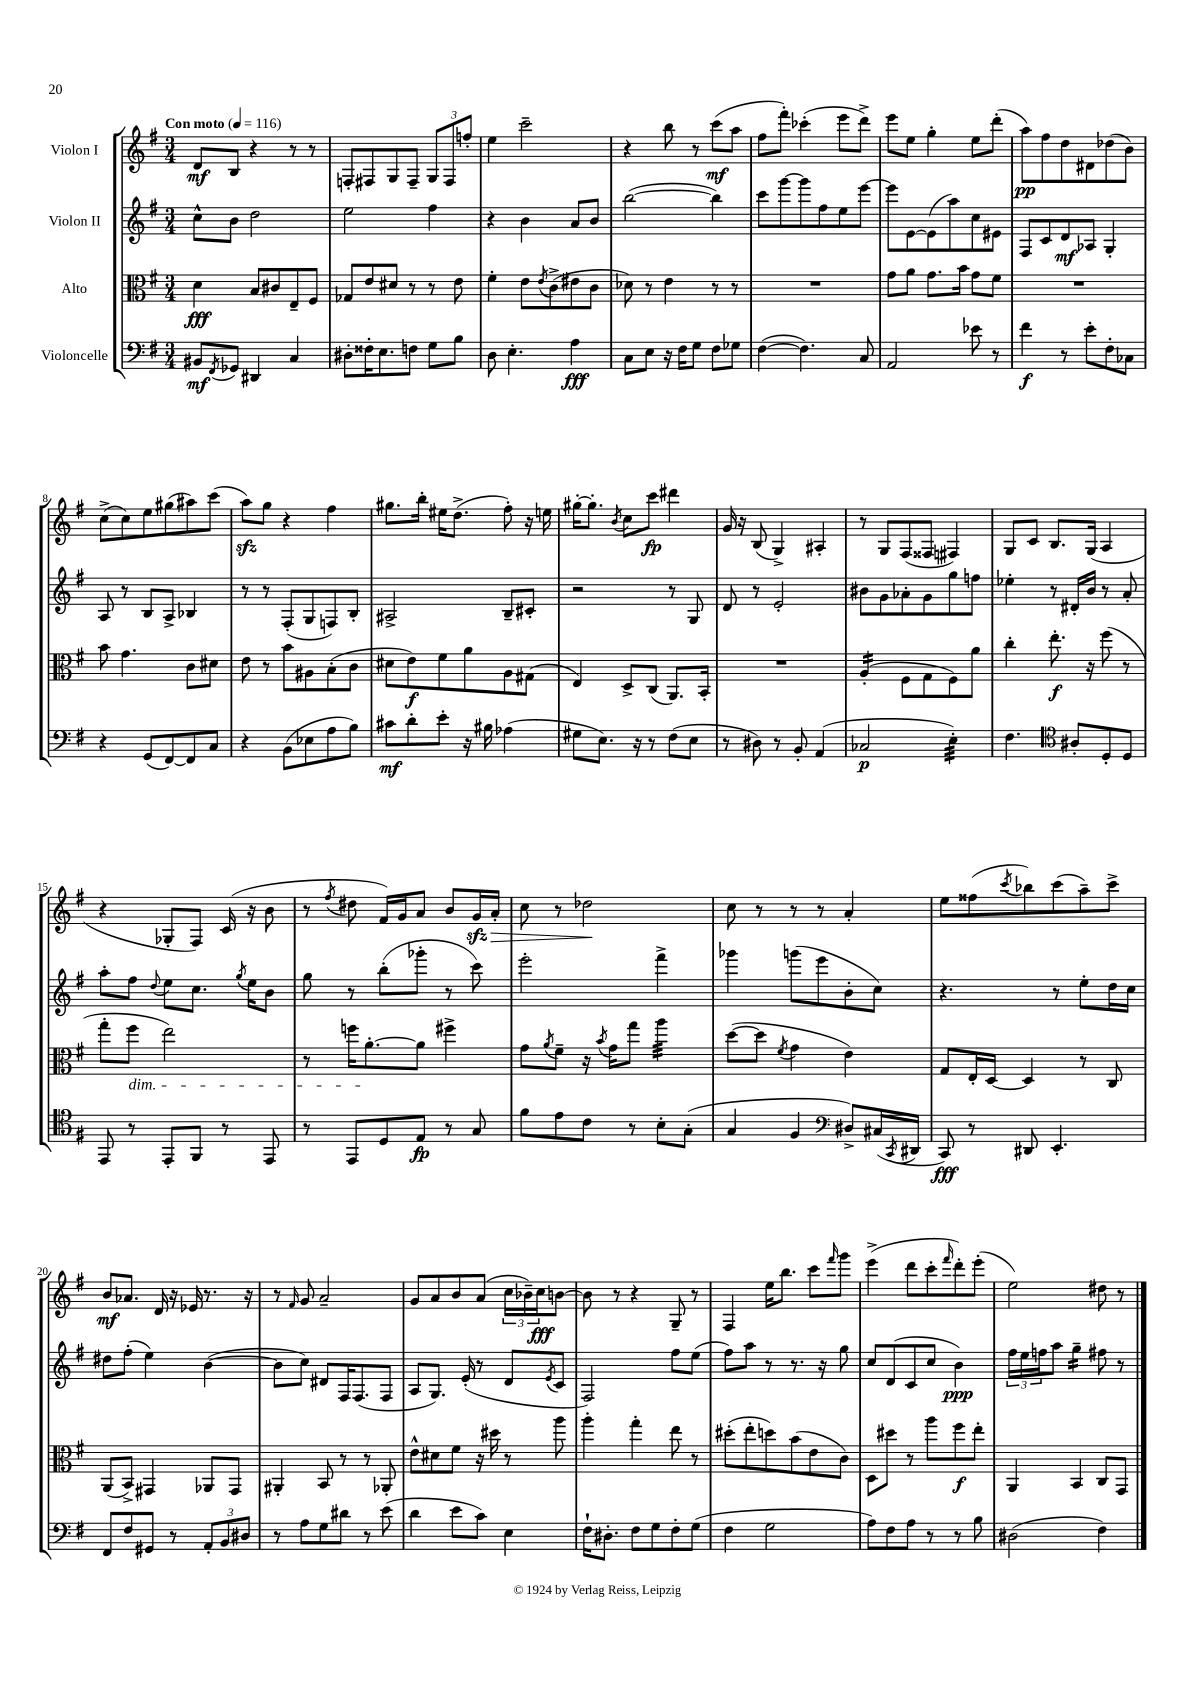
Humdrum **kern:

**kern	**kern	**kern	**kern
*staff4	*staff3	*staff2	*staff1
*clefF4	*clefC3	*clefG2	*clefG2
*k[f#]	*k[f#]	*k[f#]	*k[f#]
*M3/4	*M3/4	*M3/4	*M3/4
*MM116	*MM116	*MM116	*MM116
8BB#	4d	8cc^^	8d
8qFF#	.	.	.
8GG-	.	8b	8B
4DD#	8B	2dd	4r
.	8c#	.	.
4C	8E~	.	8r
.	8F#	.	8r
=	=	=	=
8D#'	8G-	2ee	8F'
16F##'	8e	.	8F#
8.E	.	.	.
.	8d#	.	8G
8F	8r	.	8F#~
8G	8r	4ff#	12G
.	.	.	12F#
8B	8e	.	.
.	.	.	12ff'
=	=	=	=
8D	4f#'	4r	4ee
4.E'	.	.	.
.	8e	4b	2ccc~
.	8qe	.	.
.	(8c^	.	.
4A	8e#	8a	.
.	8c	8b	.
=	=	=	=
8C	8d-)	([2bb	4r
8E	8r	.	.
16r	4e	.	8bb
16F#	.	.	.
8G	.	.	8r
8F#	8r	4bb])	(8ccc
8G-	8r	.	8aa
=	=	=	=
([4F#	2.r	8ccc	8ff#
.	.	[8ggg	8fff#')
4.F#])	.	8ggg]	(4ccc-'
.	.	8ff#	.
.	.	8ee	8eee
8C	.	[8eee	8ddd^)
=	=	=	=
2AA	8g	8eee]	8eee
.	8a	[8e	8ee
.	8.g	(8e]	4gg'
.	.	8aa)	.
.	16b	.	.
8e-	8g	8cc	8ee
8r	8f#	8e#	(8ddd'
=	=	=	=
4f#	2.r	8F#	8aa)
.	.	8c	8ff#
8r	.	8d	8dd
8e'	.	8A-	8d#
8F#'	.	4G'	(8dd-
8C-	.	.	8b)
=	=	=	=
4r	8b	8A	(8cc^
.	4.g	8r	8cc)
(8GG	.	8B	8ee
[8FF#)	.	8A^	(8gg#
8FF#]	8c	4B-	8aa#)
8C	8d#	.	(8ccc
=	=	=	=
4r	8e	8r	8aa)
.	8r	8r	8gg
(8BB	8b	(8F#'	4r
8E-	8A#	8G	.
8A	(8B'	8F)	4ff#
8B)	8c	8B'	.
=	=	=	=
8c#	8d#	2A#^	8.gg#
8d'	8e)	.	.
.	.	.	16bb'
8e'	8f#	.	16ee#
.	.	.	(8.dd^
16r	8a	.	.
16B#	.	.	.
(4A-	8A	8B~	8ff#')
.	(8G#	8c#'	16r
.	.	.	16ee
=	=	=	=
8G#	4E)	2r	[16gg#'
.	.	.	8.gg#']
8.E)	.	.	.
.	.	.	8qb
.	8D^	.	8cc
16r	.	.	.
8r	(8C	.	8ccc
(8F#	8.AA)	8r	4ddd#
8E	.	8G	.
.	16BB'	.	.
=	=	=	=
8r	2.r	8d	16g
.	.	.	16r
8D#)	.	8r	(8B
8r	.	2e'	4G^)
8BB'	.	.	.
(4AA	.	.	4A#'
=	=	=	=
2C-	(4A'	8b#	8r
.	.	8g	8G
.	8F#	8a-'	(8F#
.	8G	8g	8F##
4E')	8F#)	8gg	4F#)
.	8a	8ff	.
=	=	=	=
4.F#	4cc'	4ee-'	8G
.	.	.	8c
.	8.ee'	8r	8.B
*clefC4	*	*	*
8A#'	.	16d#'	.
.	16r	16b	(16G
8D'	(8ff#	8r	4A
8D	8r	8a'	.
=	=	=	=
8EE	8gg'	8aa'	4r
8r	8ff#	8ff#	.
.	.	8qqdd	.
8EE'	2ee)	8ee	8G-'
8FF#	.	8.cc	8F#)
8r	.	.	(16c
.	.	8qgg	.
.	.	16ee	16r
8EE	.	8b	8b
=	=	=	=
8r	8r	8gg	8r
.	.	.	8qff#
8EE	16ff	8r	8dd#
.	[8.a'	.	.
8D	.	(8bb'	16f#)
.	.	.	16g
8E	8a]	8ggg-'	8a
8r	4ff#^	8r	8b
8G	.	8ccc)	16g
.	.	.	16a'
=	=	=	=
8f#	8g	2eee'	8cc
.	8qa	.	.
8e	8f#~	.	8r
8c	16r	.	2dd-
.	8qb	.	.
.	16g	.	.
8r	8gg	.	.
8B'	4aa	4fff#^	.
(8G'	.	.	.
=	=	=	=
4G	([8dd	4ggg-	8cc
.	8dd]	.	8r
.	8qf#	.	.
4F#	4g	(8ggg	8r
.	.	8eee	8r
*clefF4	*	*	*
8D#^)	4e)	8b'	4a'
(16C#	.	8cc)	.
8qCC	.	.	.
16DD#	.	.	.
=	=	=	=
8CC)	8G	4.r	8ee
8r	16E'	.	(8ff##
.	[16D	.	.
.	.	.	8qccc
8DD#	4D]	.	8bb-)
4.EE'	.	8r	(8ccc
.	8r	8ee'	8aa~)
.	8C	16dd	8ccc^
.	.	16cc	.
=	=	=	=
8FF#	(8AA	8dd#	8b
8F#	8BB^)	(8ff#'	8.a-
8GG#	4GG#	4ee)	.
.	.	.	16d
8r	.	.	16r
.	.	.	16e-
12AA'	8AA-	([4b	8.r
12BB	.	.	.
.	8GG#	.	.
12D#	.	.	.
.	.	.	16r
=	=	=	=
8r	4AA#'	8b]	8r
.	.	.	16qqf#
8A	.	8cc)	8g
8G	8BB	8d#	2a~
8d#	8r	16F#	.
.	.	(8.F#	.
8r	8r	.	.
(8e	8AA-'	8F#	.
=	=	=	=
4d	8e^^	8A	8g
.	8d#	8.G)	8a
8e	8f#	.	8b
.	.	(16e'	.
8c)	16r	8r	(8a
.	16dd#	.	.
4E	8r	8d	24cc
.	.	.	24b-~)
.	.	.	24cc
.	.	8qe	.
.	8aa	8c	[8b
=	=	=	=
16F#`	4aa'	2F#)	8b]
8.D#'	.	.	.
.	.	.	8r
8F#	4gg'	.	4r
8G	.	.	.
8F#'	8ee	8ff#	8G~
(8G	8r	(8ee	8r
=	=	=	=
4F#	(8dd#'	8ff#)	4F#
.	8ee'	8aa	.
2G	8dd)	8r	16ee
.	.	.	8.bb
.	(8b	8.r	.
.	8e	.	8ccc
.	.	16r	.
.	.	.	16qqfff#
.	8c)	8gg	8ggg
=	=	=	=
8A)	8D	8cc	(4eee^
8F#	8dd#	(8d	.
8A	8r	8c	8ddd
8r	8aa	8cc	8ccc'
.	.	.	16qqfff#
8r	8ff#	4b)	8ddd')
8B	8ee'	.	(8eee'
=	=	=	=
(2D#	4AA	24ff#	2ee)
.	.	24ee	.
.	.	24ff	.
.	.	8aa	.
.	4BB	4gg~	.
4F#)	8C	8ff#	8dd#
.	8GG	8r	8r
==	==	==	==
*-	*-	*-	*-
